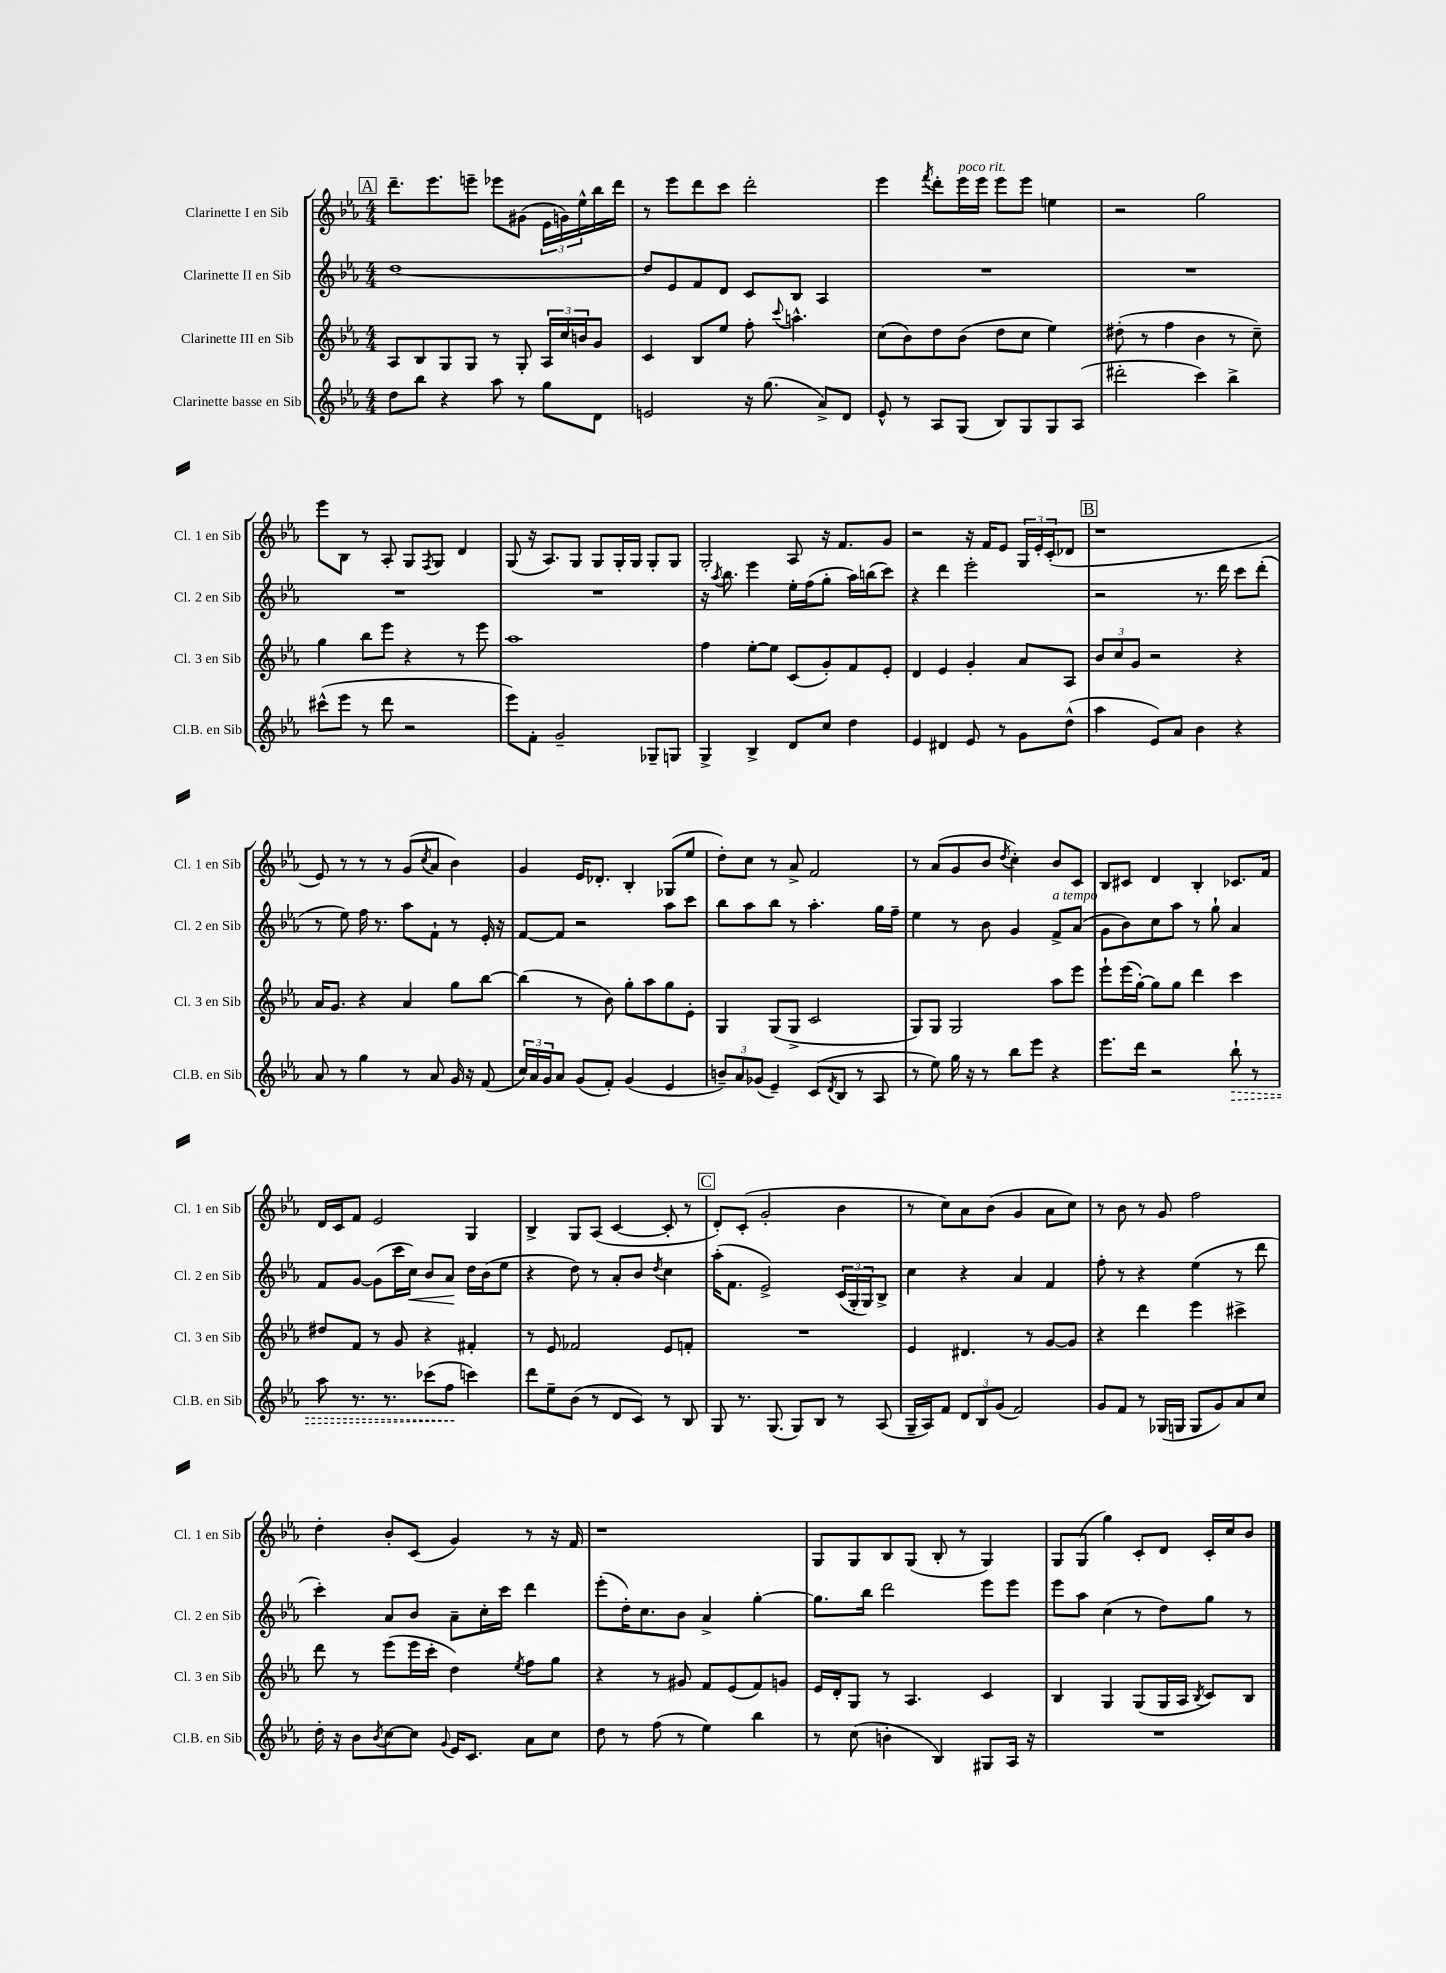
<<
\new StaffGroup <<
\new Staff = "s0" \with { instrumentName = "Clarinette I en Sib" shortInstrumentName = "Cl. 1 en Sib" } {
    \clef treble \key ees \major \numericTimeSignature \time 4/4
    \mark \markup { \box "A" } d'''8.-- ees'''8. e'''8-- ees'''8 gis'8( \tuplet 3/2 { ees'16 g'16) ees''16-^ } bes''16 d'''16 |
    r8 ees'''8 d'''8 c'''8 d'''2-. |
    ees'''4 \acciaccatura { f'''8 } d'''8-. ees'''16^\markup { \italic "poco rit." } ees'''16 ees'''8 ees'''8 e''4 |
    r2 g''2 |
    ees'''8 bes8 r8 aes8-. g8 \acciaccatura { f8 } g8 d'4 |
    g8( r16 aes8.) g8 g8 g16-. g16 g8-. g8 |
    g2-. aes8 r16 f'8. g'8 |
    r2 r16 f'16 ees'8 \tuplet 3/2 { g16 ees'16-. c'16-.( } des'8 |
    \mark \markup { \box "B" } r1 |
    ees'8) r8 r8 r8 g'8( \acciaccatura { c''8 } aes'8 bes'4) |
    g'4 ees'16 des'8.-. bes4-. ges8( ees''8 |
    d''8-.) c''8 r8 aes'8-> f'2 |
    r8 aes'8( g'8 bes'8 \acciaccatura { d''8 } c''4-.) bes'8 c'8 |
    bes8 cis'8 d'4 bes4-. ces'8. f'16 |
    d'16 c'16 f'8 ees'2 g4 |
    bes4-> g8 aes8( c'4~ c'8-. r8 |
    \mark \markup { \box "C" } d'8-.) c'8-.( g'2-. bes'4 |
    r8 c''8) aes'8 bes'8( g'4 aes'8 c''8) |
    r8 bes'8 r8 g'8 f''2 |
    d''4-. bes'8-. c'8( g'4) r8 r16 f'16 |
    r1 |
    g8 g8 bes8 g8( bes8-. r8 g4) |
    g8 g8( g''4) c'8-. d'8 c'16-. c''16 bes'8 \bar "|." |
}
\new Staff = "s1" \with { instrumentName = "Clarinette II en Sib" shortInstrumentName = "Cl. 2 en Sib" } {
    \clef treble \key ees \major \numericTimeSignature \time 4/4
    \mark \markup { \box "A" } d''1~ |
    d''8 ees'8 f'8 d'8 c'8 bes8 aes4 |
    R1 |
    R1 |
    R1 |
    R1 |
    r16 \acciaccatura { aes''8 } bes''8. ees'''4 ees''16-. f''16( g''8-. aes''16) b''16( c'''8) |
    r4 d'''4 ees'''2-. |
    \mark \markup { \box "B" } r2 r8. d'''16 c'''8 d'''8-.( |
    r8 ees''8) f''16 r8. aes''8 f'8-! r8 ees'16-. r16 |
    f'8~ f'8 r2 aes''8 c'''8 |
    bes''8 aes''8 bes''8 r8 aes''4.-. g''16 f''16-- |
    ees''4 r8 bes'8 g'4 f'8->^\markup { \italic "a tempo" } aes'8( |
    g'8 bes'8) c''8 aes''8 r8 g''8-! aes'4 |
    f'8 g'8~ g'8( c'''16 c''16\<) bes'8 aes'8\! d''16 bes'16( ees''8 |
    r4 d''8) r8 aes'8-. bes'8 \acciaccatura { d''8 } c''4 |
    \mark \markup { \box "C" } aes''16-.( f'8. ees'2->) \tuplet 3/2 { c'16( g16-. g16) } bes8-> |
    c''4 r4 aes'4 f'4 |
    f''8-. r8 r4 ees''4( r8 d'''8 |
    c'''4-.) aes'8 bes'8 aes'8-- c''16-. c'''16 d'''4 |
    ees'''8-.( d''16-.) c''8. bes'8 aes'4-> g''4~-. |
    g''8. bes''16 d'''2 ees'''8 ees'''8 |
    ees'''8 aes''8 c''4( r8 d''8) g''8 r8 \bar "|." |
}
\new Staff = "s2" \with { instrumentName = "Clarinette III en Sib" shortInstrumentName = "Cl. 3 en Sib" } {
    \clef treble \key ees \major \numericTimeSignature \time 4/4
    \mark \markup { \box "A" } aes8 bes8 g8 g8 r8 g8-. \tuplet 3/2 { aes16 c''16 b'16 } g'8 |
    c'4 bes8 ees''8 f''8-. \appoggiatura { c'''8 } a''4.-^ |
    c''8( bes'8) d''8 bes'8( d''8 c''8 ees''4) |
    dis''8-.( r8 f''4 bes'4 r8 c''8--) |
    g''4 bes''8 ees'''8 r4 r8 ees'''8 |
    aes''1 |
    f''4 ees''8~-. ees''8 c'8( g'8-.) f'8 ees'8-. |
    d'4 ees'4 g'4-. aes'8 aes8 |
    \mark \markup { \box "B" } \tuplet 3/2 { bes'8 c''8 g'8 } r2 r4 |
    aes'16 g'8. r4 aes'4 g''8 bes''8~ |
    bes''4( r8 bes'8) g''8-. aes''8 g''8 ees'8-. |
    g4 g8( g8-> c'2 |
    g8) g8 g2 aes''8 ees'''8 |
    ees'''8-! ees'''16( g''16~-.) g''8 g''8 d'''4 c'''4 |
    dis''8 f'8 r8 g'8 r4 fis'4-. |
    r8 ees'8 fes'2 ees'8 f'8-. |
    \mark \markup { \box "C" } R1 |
    ees'4 dis'4. r8 g'8~ g'8 |
    r4 d'''4 ees'''4 cis'''4-> |
    d'''8 r8 ees'''8( ees'''16 c'''16-. d''4) \acciaccatura { ees''8 } f''8 g''8 |
    r4 r8 gis'8 f'8 ees'8( f'8) g'8 |
    ees'16 d'16-. g8 r8 aes4. c'4 |
    bes4 g4 g8( g16 aes16 \acciaccatura { bes8 } c'8) bes8 \bar "|." |
}
\new Staff = "s3" \with { instrumentName = "Clarinette basse en Sib" shortInstrumentName = "Cl.B. en Sib" } {
    \clef treble \key ees \major \numericTimeSignature \time 4/4
    \mark \markup { \box "A" } d''8 bes''8 r4 aes''8 r8 g''8 d'8 |
    e'2 r16 g''8.( aes'8->) d'8 |
    ees'8-^ r8 aes8 g8( bes8) g8 g8 aes8( |
    dis'''2-. c'''4) bes''4-> |
    cis'''8-^( ees'''8 r8 d'''8 r2 |
    ees'''8) f'8-. g'2-- ges8-- g8 |
    g4-> bes4-> d'8 c''8 d''4 |
    ees'4 dis'4 ees'8 r8 g'8 d''8-^( |
    \mark \markup { \box "B" } aes''4 ees'8) aes'8 bes'4 r4 |
    aes'8 r8 g''4 r8 aes'8 g'16 r16 f'8( |
    \tuplet 3/2 { c''16) aes'16 g'16 } aes'8 g'8( f'8-.) g'4( ees'4 |
    \tuplet 3/2 { b'8--) aes'8 ges'8( } ees'4--) c'8( \acciaccatura { d'8 } bes8 r8 aes8 |
    r8 ees''8) g''16 r16 r8 bes''8 ees'''8 r4 |
    ees'''8. d'''16 r2 \once \override Hairpin.style = #'dashed-line bes''8-!\> r8 |
    aes''8 r8. r8. ces'''8( f''8\! c'''4) |
    d'''8 ees''8-- bes'8( r8 d'8 c'8) r8 bes8 |
    \mark \markup { \box "C" } g8 r8. g8.( g8) bes8 r8 aes8( |
    g16-- aes16) f'8 \tuplet 3/2 { d'8 bes8 g'8( } f'2) |
    g'8 f'8 r8 ges16( g16 g8 g'8) aes'8 c''8 |
    d''16-. r16 bes'8 \acciaccatura { bes'8 } c''8~ c''8 \appoggiatura { g'8 } ees'16 c'8. aes'8 c''8 |
    d''8 r8 f''8( r8 ees''4) bes''4 |
    r8 c''8( b'4-. bes4) gis8 aes16 r16 |
    R1 \bar "|." |
}
>>
>>
\layout { \context { \Score \remove "Bar_number_engraver" } }
